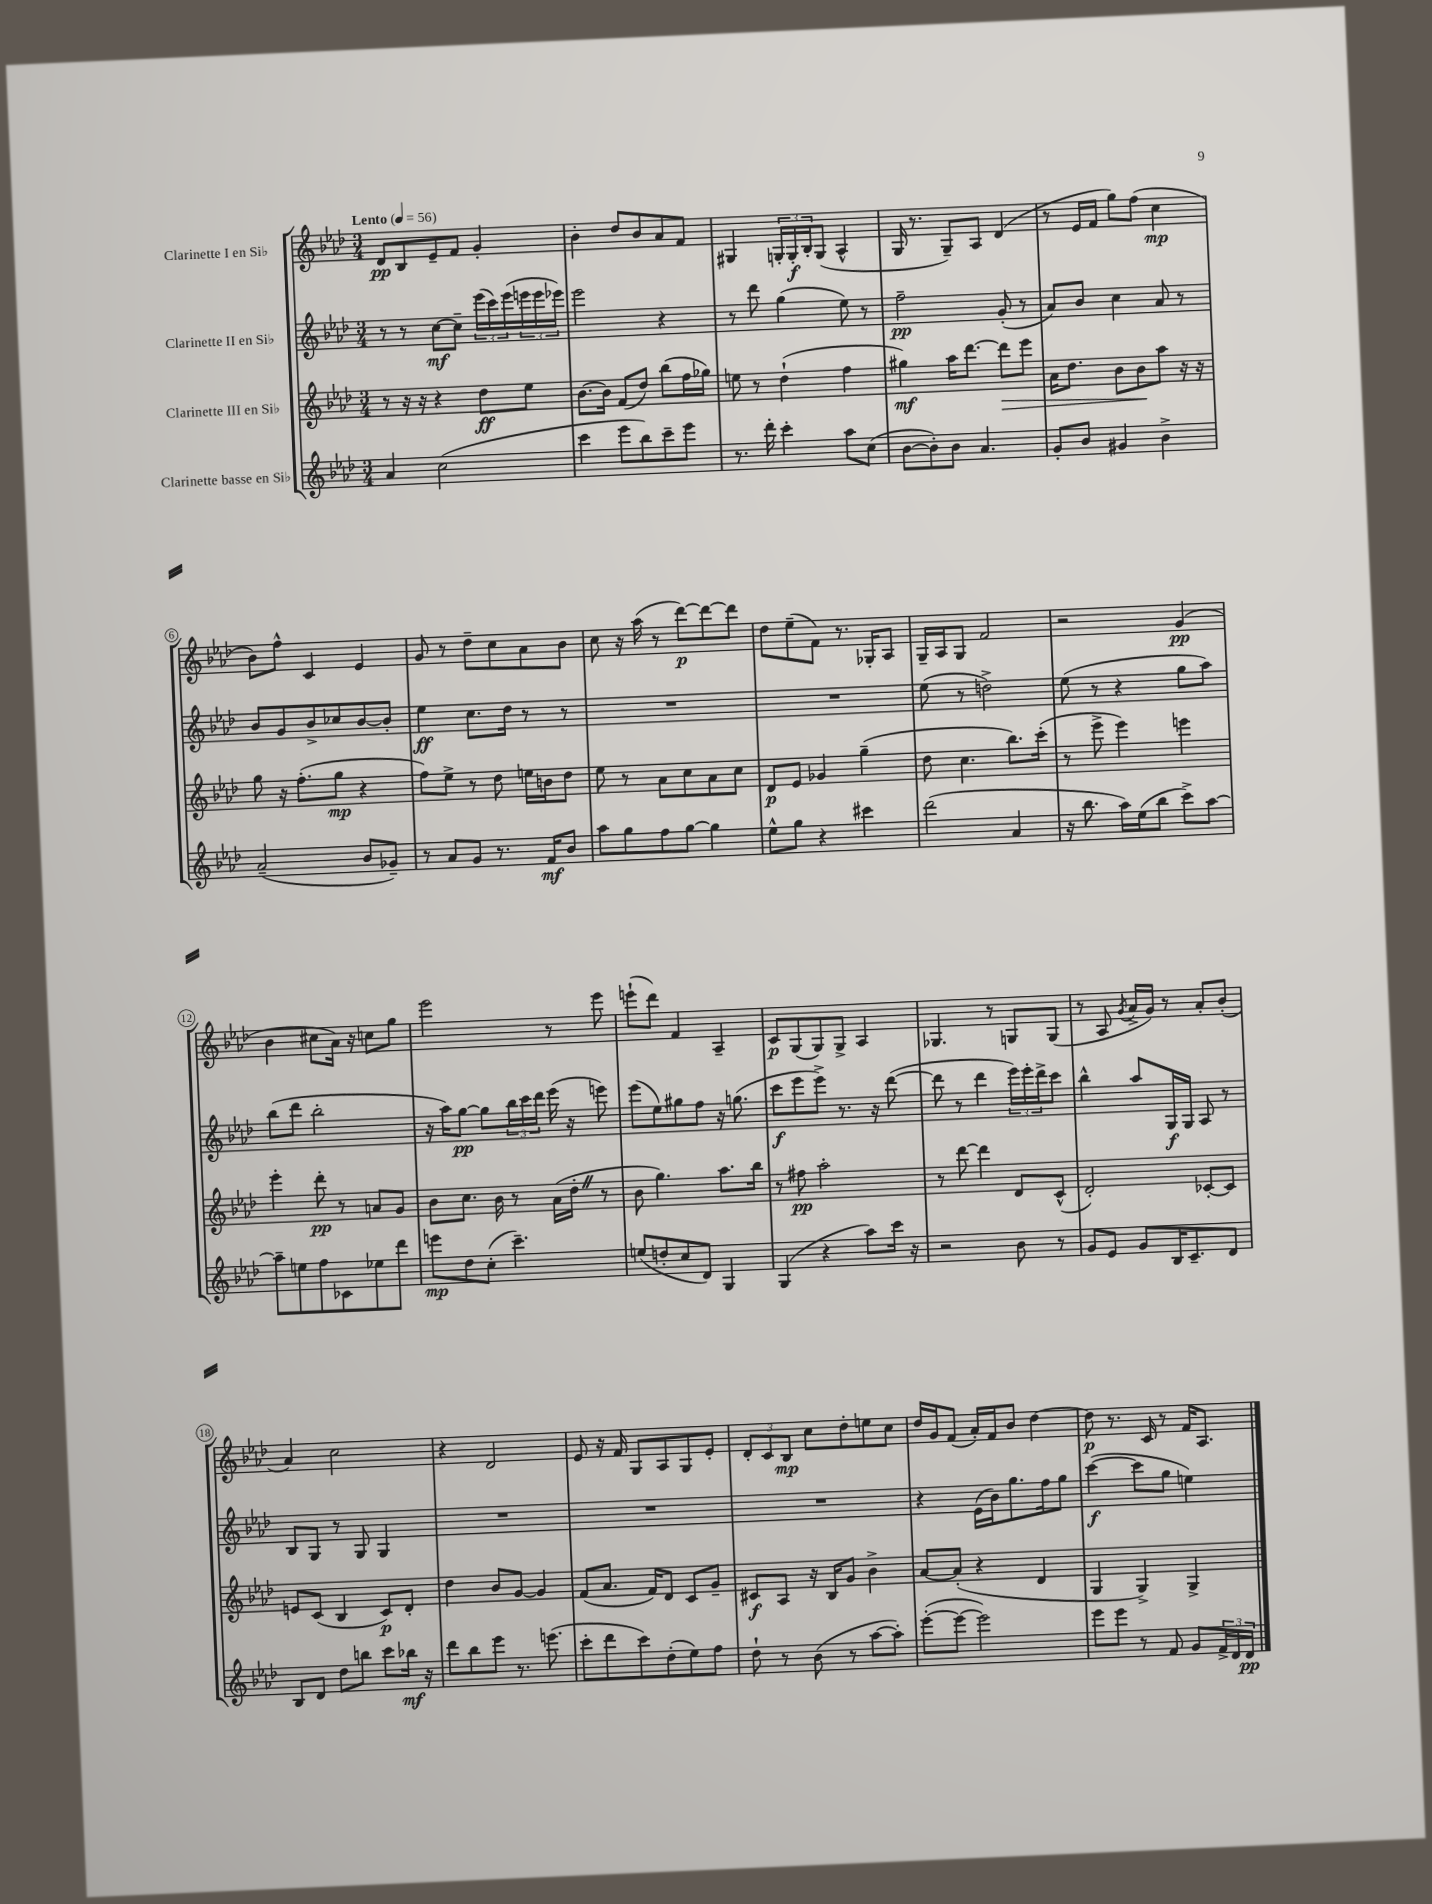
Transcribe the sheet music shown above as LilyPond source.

<<
\new StaffGroup <<
\new Staff = "s0" \with { instrumentName = "Clarinette I en Sib" } {
    \clef treble \key aes \major \numericTimeSignature \time 3/4 \tempo "Lento" 4 = 56
    des'8\pp bes8 ees'8-- f'8 g'4-. |
    bes'4-. des''8 bes'8 aes'8 f'8 |
    gis4 \tuplet 3/2 { g16-. g16-.\f bes16-. } g8( aes4-^ |
    g16 r8. g8--) aes8 des'4( |
    r8 ees'16 f'16 g''8) f''8( c''4\mp |
    bes'8) f''8-^ c'4 ees'4 |
    g'8 r8 des''8-- c''8 aes'8 bes'8 |
    c''8 r16 aes''16( r8 des'''8~\p) des'''8~ des'''8 |
    des''8 ees''8--( f'8) r8. ges16-. aes8 |
    g16-- aes16 g8 f'2 |
    r2 g'4\pp( |
    bes'4 cis''8 aes'16) r16 c''8 g''8 |
    ees'''2 r8 ees'''8 |
    e'''8-!( des'''8) f'4 aes4-- |
    c'8\p g8( g8) g8-> aes4 |
    ges4. r8 g8 g8( |
    r8 aes8 \acciaccatura { g'8 } aes'16-> g'16) r8 aes'8-. bes'8-.( |
    aes'4) c''2 |
    r4 des'2 |
    ees'8 r16 f'16 g8 aes8 g8 ees'8-. |
    \tuplet 3/2 { des'8-. c'8 bes8\mp } c''8 des''8-. e''8 c''8 |
    des''16 g'16 f'8( aes'16-.) f'16 bes'8 des''4~ |
    des''8\p r8. c'16 r8 f'16 aes8. \bar "|." |
}
\new Staff = "s1" \with { instrumentName = "Clarinette II en Sib" } {
    \clef treble \key aes \major \numericTimeSignature \time 3/4
    r8 r8 c''8~\mf c''8-- \tuplet 3/2 { ees'''16( c'''16) ees'''16( } \tuplet 3/2 { e'''16 e'''16 ees'''16) } |
    ees'''2 r4 |
    r8 des'''8 g''4( ees''8) r8 |
    f''2--\pp g'8-.( r8 |
    aes'8) bes'8 c''4 aes'8 r8 |
    bes'8 g'8 bes'8-> ces''8 bes'8~ bes'8-. |
    ees''4\ff c''8. des''16 r8 r8 |
    R2. |
    R2. |
    ees''8( r8 d''2->) |
    ees''8( r8 r4 g''8 aes''8) |
    bes''8( des'''8 bes''2-. |
    r16 aes''16) g''8~\pp g''8 \tuplet 3/2 { bes''16 c'''16 des'''16 } ees'''16( r16 e'''8) |
    ees'''8( ees''8) gis''8 f''8 r16 g''8.( |
    c'''8\f ees'''8 ees'''8->) r8. r16 des'''8~( |
    des'''8 r8 des'''4 \tuplet 3/2 { ees'''16) ees'''16-. des'''16-> } c'''8 |
    bes''4-^ aes''8 g16\f g16 aes8 r8 |
    bes8 g8 r8 g8 g4 |
    R2. |
    R2. |
    R2. |
    r4 ees'16( bes'16) g''8. f''16 g''8 |
    c'''4~\f( c'''8 g''8 e''4) \bar "|." |
}
\new Staff = "s2" \with { instrumentName = "Clarinette III en Sib" } {
    \clef treble \key aes \major \numericTimeSignature \time 3/4
    r8 r16 r16 r4 des''8\ff ees''8 |
    bes'8.~ bes'16 f'8( des''8) bes''8( f''16 ges''16) |
    e''8 r8 des''4-!( f''4 |
    gis''4\mf) aes''16 des'''8.~ des'''8\> ees'''8 |
    aes'16 des''8. bes'8 bes'8\! aes''8 r16 r16 |
    g''8 r16 f''8.-.( g''8\mp r4 |
    f''8) ees''8-> r8 des''8 e''16 b'16 des''8 |
    ees''8 r8 aes'8 c''8 aes'8 c''8 |
    des'8\p ees'8 ges'4 g''4--( |
    des''8 c''4. bes''8.) c'''16-.( |
    r8 ees'''8-> ees'''4) e'''4 |
    ees'''4-. des'''8-.\pp r8 a'8 g'8 |
    bes'8 c''8. bes'16 r8 aes'16( des''16-. \once \override BreathingSign.text = \markup { \musicglyph "scripts.caesura.straight" } \breathe r8 |
    bes'8 g''4.) aes''8. bes''16 |
    r8 fis''8\pp aes''2-. |
    r8 des'''8~ des'''4 des'8 c'8-^( |
    des'2-.) ces'8~-. ces'8 |
    e'8 c'8( bes4 c'8\p) des'8-. |
    des''4 bes'8 g'8~ g'4 |
    f'8( aes'8. f'16) des'8 c'8 g'8-- |
    cis'8\f aes8 r16 bes16 g'8 bes'4-> |
    aes'8~ aes'8-.( r4 des'4 |
    g4 g4->) g4-> \bar "|." |
}
\new Staff = "s3" \with { instrumentName = "Clarinette basse en Sib" } {
    \clef treble \key aes \major \numericTimeSignature \time 3/4
    aes'4 c''2( |
    c'''4 ees'''8 bes''8) c'''8-- ees'''8 |
    r8. des'''16-. c'''4-. aes''8 c''8( |
    bes'8~ bes'8-.) bes'8 aes'4. |
    g'8-. bes'8 gis'4 bes'4-> |
    aes'2--( bes'8 ges'8--) |
    r8 aes'8 g'8 r8. f'16\mf bes'8 |
    aes''8 g''8 f''8 g''8~ g''4 |
    ees''8-^ g''8 r4 cis'''4 |
    des'''2( aes'4 |
    r16 bes''8. aes''16) ees''16( bes''8 c'''8->) aes''8~ |
    aes''8-- e''8 f''8 ces'8 ees''8 des'''8 |
    e'''8\mp des''8 c''8-.( c'''4.--) |
    e''8( d''8-. c''8 des'8) g4 |
    g4( r4 aes''8) c'''16 r16 |
    r2 bes'8 r8 |
    g'8 ees'8 g'8 bes16 c'8.-- des'8 |
    bes8 des'8 des''8 b''8 c'''8 bes''16\mf r16 |
    des'''8 bes''8 ees'''8 r8. e'''8.( |
    c'''8-. des'''8 c'''8) des''8-.( ees''8) f''8 |
    des''8-! r8 bes'8( r8 aes''8~ aes''8-.) |
    ees'''8~-.( ees'''8~ ees'''2) |
    ees'''8 ees'''8 r8 f'8 g'8 \tuplet 3/2 { f'16-> des'16 des'16\pp } \bar "|." |
}
>>
>>
\layout { \context { \Score \override BarNumber.stencil = #(make-stencil-circler 0.1 0.3 ly:text-interface::print) } }
